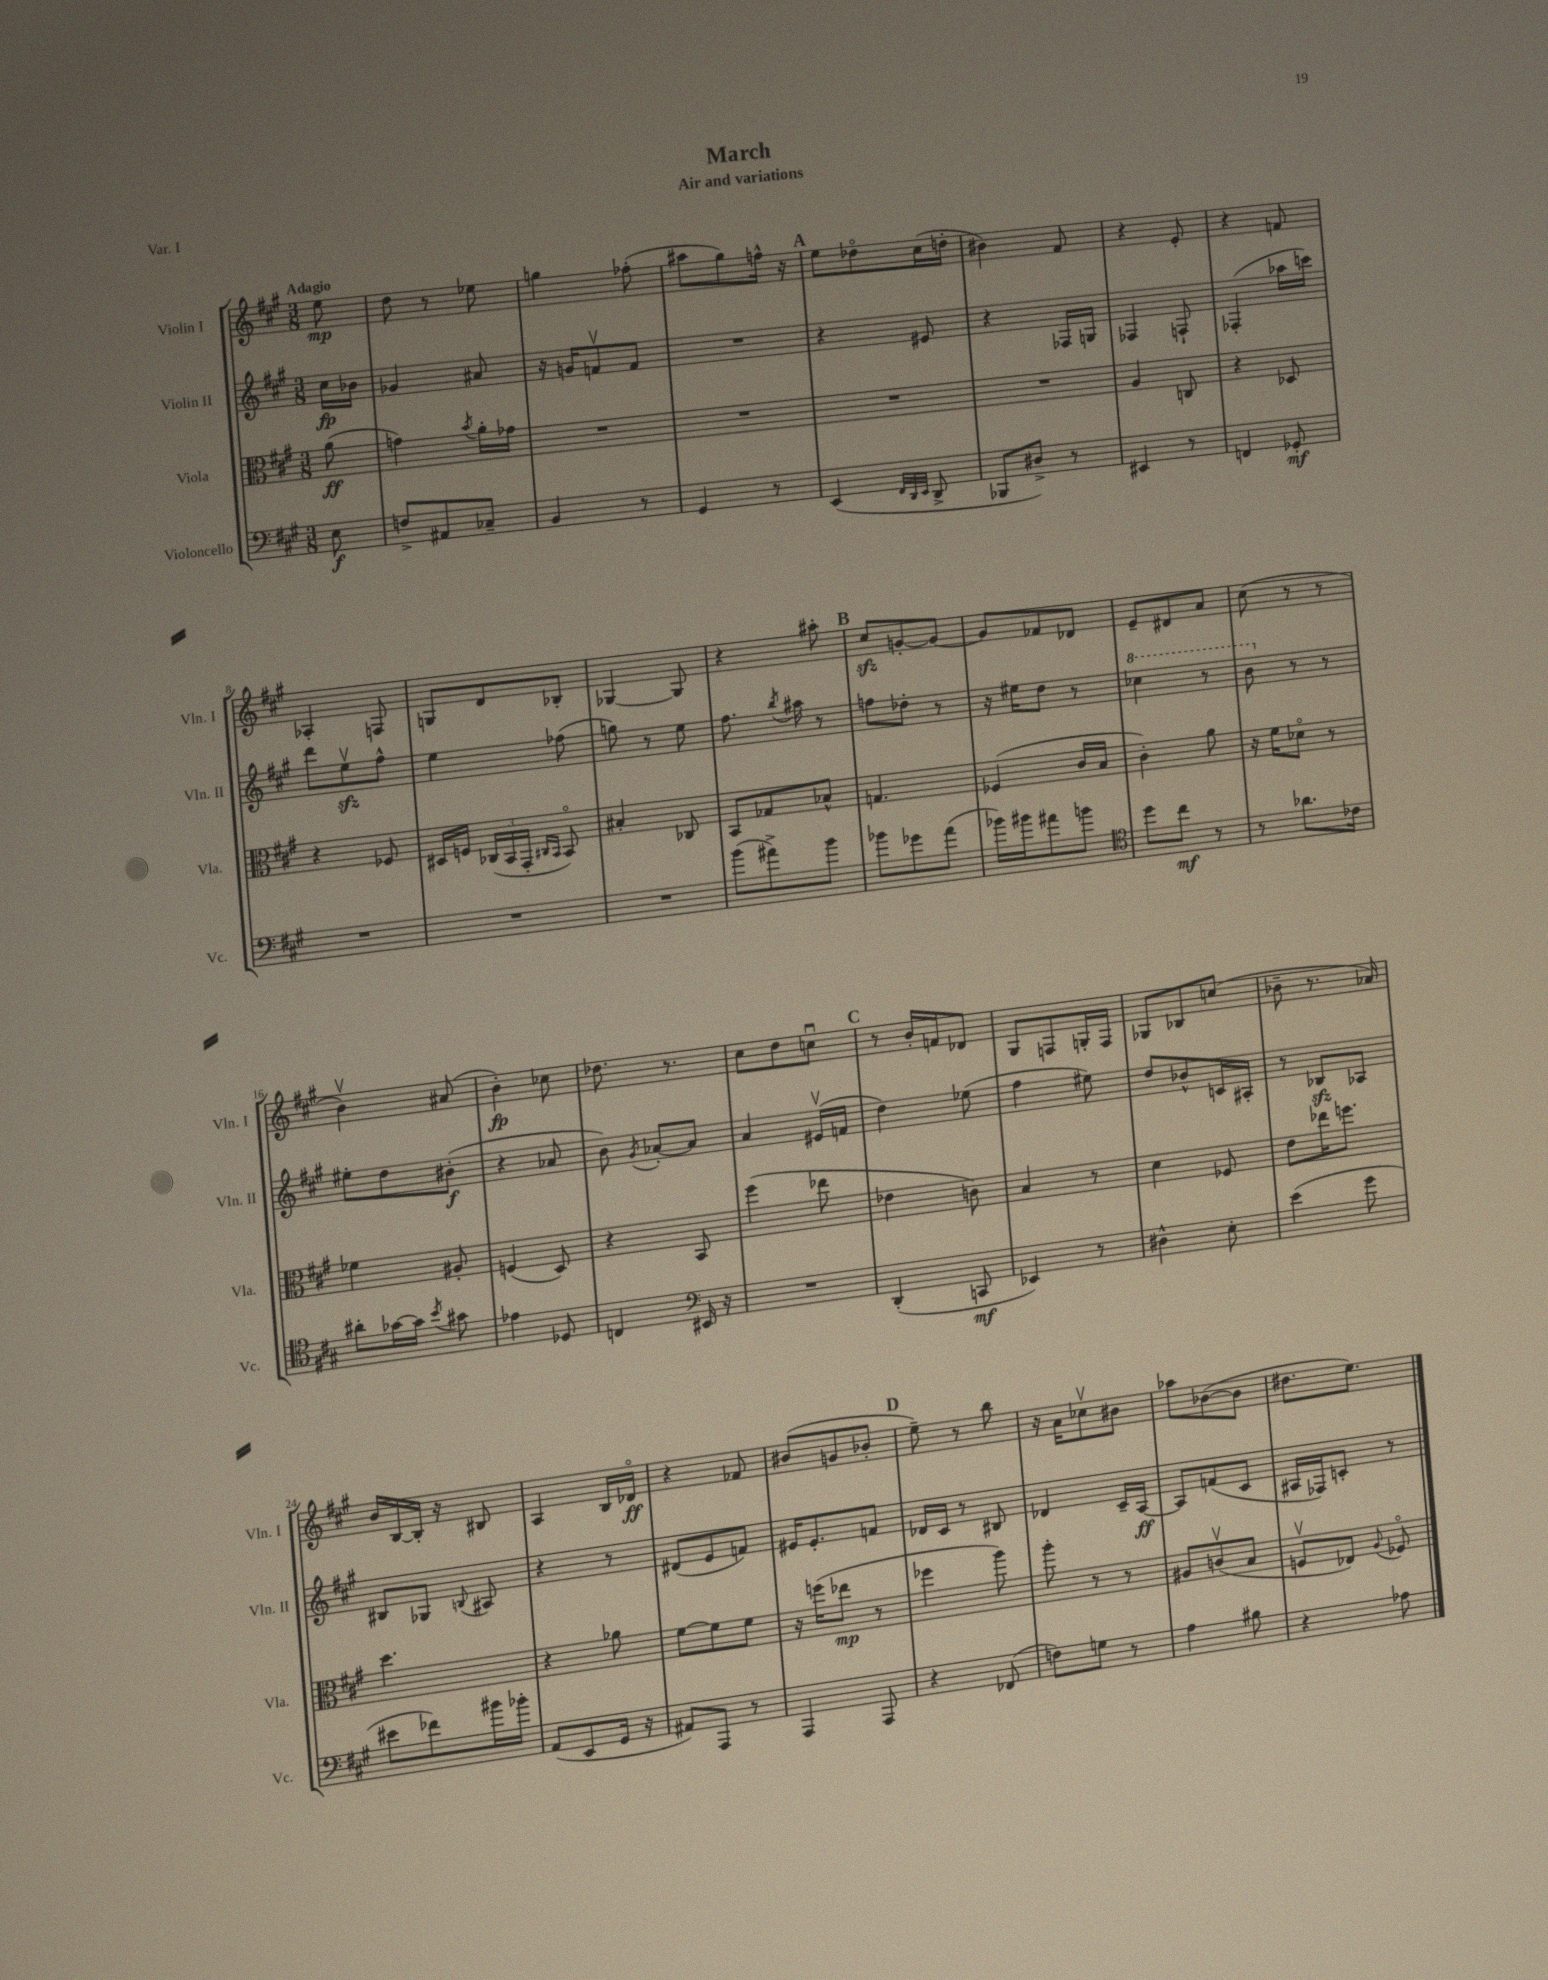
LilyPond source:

\header { title = "March" subtitle = "Air and variations" piece = "Var. I" }
<<
\new StaffGroup <<
\new Staff = "s0" \with { instrumentName = "Violin I" shortInstrumentName = "Vln. I" } {
    \clef treble \key a \major \numericTimeSignature \time 3/8 \partial 8 \tempo "Adagio"
    \autoBeamOff e''8\mp |
    d''8 r8 ees''8 |
    g''4 fes''8-.( |
    ais''8[ gis''8) f''16]-^ r16 |
    \mark \markup { \bold "A" } e''8[ des''8\flageolet cis''16( d''16]-. |
    bis'4) fis'8 |
    r4 e'8-. |
    r4 f'8 |
    aes4-. f8 |
    g8[ d'8 bes8]-. |
    ges4~ ges8 |
    r4 ais''8-. |
    \mark \markup { \bold "B" } cis''8[\sfz g'8~-. g'8]~ |
    g'8[ fes'8 des'8] |
    e'8[-- dis'8 a'8] |
    cis''8( r8 r8 |
    b'4\upbow) ais'8( |
    b'4-.\fp) ces''8 |
    des''8. r8. |
    cis''8[ d''8 c''8]\downbow |
    \mark \markup { \bold "C" } r8 b'16[-. f'16 des'8] |
    gis8[ f8 g16-. f16] |
    ges8[ bes8 c''8]( |
    bes'8-- r8. aes'16) |
    b'16[ b16~ b16]-. r16 bis8 |
    a4 b16[ des'16]\flageolet\ff |
    r4 fes'8 |
    bis'8[( g'8 bes'8]-. |
    \mark \markup { \bold "D" } e''8--) r8 b''8 |
    r16 a'16[ ces''8\upbow bis'8] |
    aes''8[ bes'8~( bes'8] |
    dis''8.[ e''8.]) \bar "|." |
}
\new Staff = "s1" \with { instrumentName = "Violin II" shortInstrumentName = "Vln. II" } {
    \clef treble \key a \major \numericTimeSignature \time 3/8 \partial 8
    \autoBeamOff cis''16[\fp bes'16] |
    ges'4 ais'8 |
    r16 g'16[ f'8\upbow f'8] |
    R4. |
    \mark \markup { \bold "A" } r4 eis'8 |
    r4 fes16[ g16] |
    fes4 f8-! |
    fes4-.( aes''16[ c'''16]) |
    d'''8[ e''8\upbow\sfz fis''8]-^ |
    e''4 fes''8( |
    g''8) r8 e''8 |
    fis''8. \acciaccatura { b''8 } ais''16 r8 |
    \mark \markup { \bold "B" } f''8[ des''8]-. r8 |
    r16 eis''16[ d''8] r8 |
    \ottava #1 ces'''4 r8 |
    b''8 \ottava #0 r8 r8 |
    eis''8[-. d''8 bis'8]-.\f( |
    r4 aes'8 |
    b'8) \acciaccatura { gis'8 } aes'8[~-. aes'8] |
    a'4 eis'16[\upbow( f'16] |
    \mark \markup { \bold "C" } d''4) ees''8( |
    fis''4 eis''8) |
    d''8[ bes'8-^ c'16 ais16]-. |
    r8 bes8[\sfz aes8] |
    bis8[ ges8] \appoggiatura { b8 } ais8 |
    r4 r8 |
    dis'8[( e'8 f'8]) |
    eis'16[ eis'8.-. f'8] |
    \mark \markup { \bold "D" } des'16[ cis'16] r8 bis8 |
    des'4 cis'16[-- a16]~\ff |
    a8[ f'8( cis'8] |
    ais16[ fes16) c'8]-. r8 \bar "|." |
}
\new Staff = "s2" \with { instrumentName = "Viola" shortInstrumentName = "Vla." } {
    \clef alto \key a \major \numericTimeSignature \time 3/8 \partial 8
    \autoBeamOff a'8\ff( |
    g'4) \acciaccatura { b'8 } a'16[-. ges'16] |
    R4. |
    R4. |
    \mark \markup { \bold "A" } R4. |
    R4. |
    a4 c8 |
    r4 des8 |
    r4 fes8 |
    dis16[ f16] \tuplet 3/2 { ces16[( b,16 gis,16]-. } \grace { cis16[ b,16] } b,8\flageolet) |
    bis4-. ces8 |
    b,8[ ges8 bes8]-^ |
    \mark \markup { \bold "B" } g4. |
    fes4( cis'16[ b16] |
    cis'4-.) a'8 |
    r16 fis'16[ des'8]\flageolet r8 |
    fes'4 ais8-. |
    f4( d8) |
    r4 b,8 |
    fis''4( ees''8 |
    \mark \markup { \bold "C" } ees'4 c'8) |
    b4 r8 |
    d'4 fes8 |
    e'8[ ees''16 f''8.] |
    d''4. |
    r4 aes'8 |
    fis'8[~ fis'8 fis'8] |
    r16 f''16[( ees''8]\mp r8 |
    \mark \markup { \bold "D" } fes''4 a''8) |
    a''8-. r8 r8 |
    ais8[ c'8\upbow( b8] |
    f8[\upbow ees8]) \appoggiatura { a8 } fes8\flageolet \bar "|." |
}
\new Staff = "s3" \with { instrumentName = "Violoncello" shortInstrumentName = "Vc." } {
    \clef bass \key a \major \numericTimeSignature \time 3/8 \partial 8
    \autoBeamOff e8\f |
    f8[-> ais,8 ces8]-- |
    b,4 r8 |
    gis,4 r8 |
    \mark \markup { \bold "A" } e,4( \grace { fis,32[ d,32 e,32] } d,8-> |
    bes,,8[ dis8]->) r8 |
    eis,4 r8 |
    f,4 ges,8-.\mf |
    R4. |
    R4. |
    R4. |
    b'8[( ais'8->) b'8] |
    \mark \markup { \bold "B" } bes'8[ ges'8 a'8]( |
    bes'16[) bis'16 ais'8 b'8] |
    \clef tenor d''8[ cis''8]\mf r8 |
    r8 aes'8.[ ces'16] |
    ais'8[-. ges'16~ ges'16] \acciaccatura { b'8 } gis'8 |
    ees'4 des8 |
    c4 \clef bass eis,16 r16 |
    R4. |
    \mark \markup { \bold "C" } d,4-.( c,8\mf |
    ees,4) r8 |
    dis4-^ e8-. |
    e'4( gis'8 |
    eis'8[ fes'8) bis'16 bes'16]-. |
    a,8[( e,8 gis,16] r16 |
    ais,8[) a,,8] r8 |
    a,,4 a,,8 |
    \mark \markup { \bold "D" } r4 fes,8( |
    f8[) g8] r8 |
    a4 bis8 |
    r4 aes8 \bar "|." |
}
>>
>>
